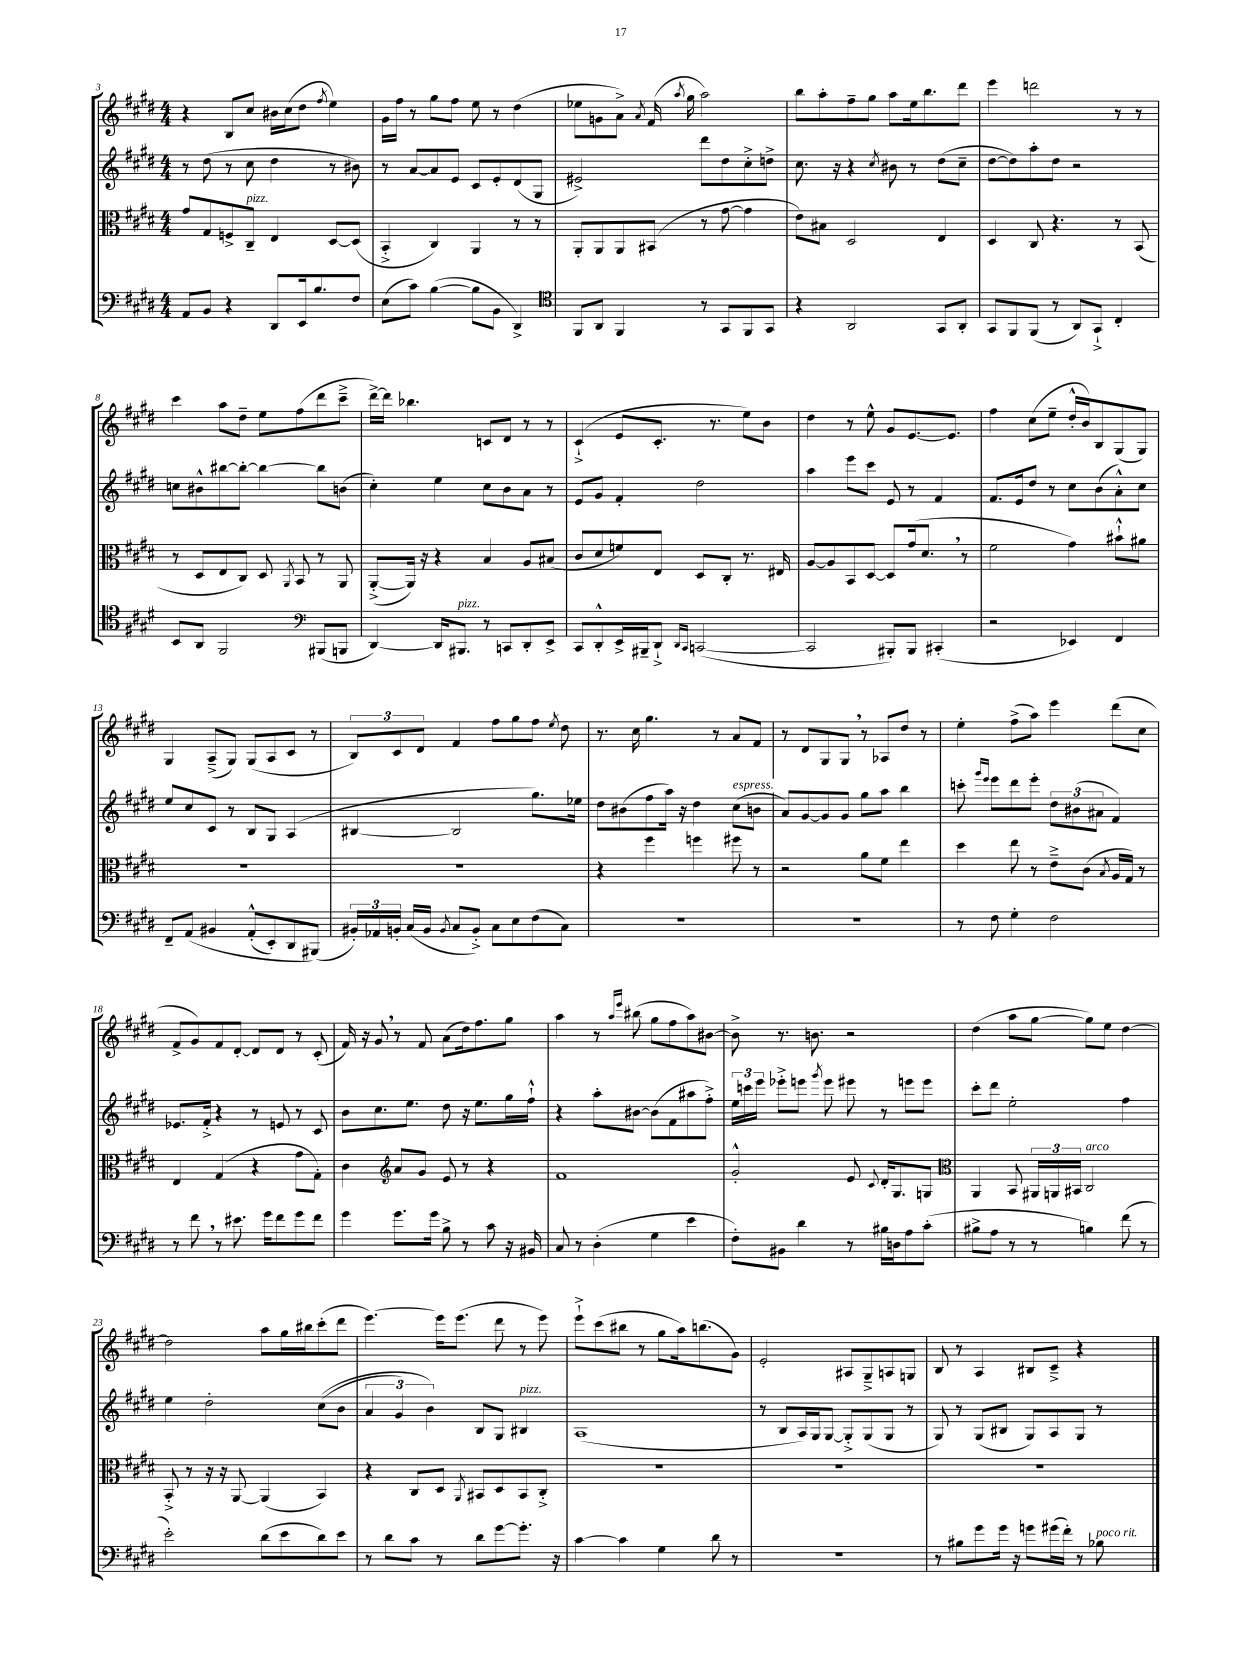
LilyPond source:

<<
\new StaffGroup <<
\new Staff = "s0" {
    \clef treble \key e \major \numericTimeSignature \time 4/4
    \autoBeamOff r4 b8[ cis''8] bis'16[ cis''16( dis''8] \acciaccatura { fis''8 } e''4) |
    gis'16[ fis''16] r8 gis''8[ fis''8] e''8 r8 dis''4( |
    ees''8[ g'8 a'8]->) \acciaccatura { a'8 } fis'16( \acciaccatura { a''8 } gis''16 a''2) |
    b''8[ a''8-. fis''8-- gis''8] a''8[ e''16 b''8. dis'''8] |
    e'''4 d'''2 r8 r8 |
    cis'''4 a''8[ dis''8]-- e''8[ fis''8( dis'''8 cis'''8]---> |
    dis'''16[~->) dis'''16] bes''4. c'8[ dis'8] r8 r8 |
    cis'4-!->( e'8[ cis'8.]-. r8. e''8[) b'8] |
    dis''4 r8 e''8-^ gis'8[ e'8.~ e'8.] |
    fis''4 cis''8[( e''8]-- dis''16[-.-^ b'16) b8 gis8( gis8]) |
    gis4 a8[--->( gis8]) gis8[( a8 cis'8] r8 |
    \tuplet 3/2 { b8[) cis'8 dis'8] } fis'4 fis''8[ gis''8 fis''8] \acciaccatura { e''8 } dis''8 |
    r8. cis''16 gis''4. r8 a'8[ fis'8] |
    r8 dis'8[ gis8 gis8] \breathe r8 aes8[ dis''8] r8 |
    e''4-. fis''8[->( a''8]) e'''4 dis'''8[( cis''8] |
    fis'8[-> gis'8) fis'8 dis'8]~-. dis'8[ dis'8] r8 cis'8-.( |
    fis'16) r16 gis'8 \breathe r8 fis'8 a'8[( dis''16) fis''8. gis''8] |
    a''4 r8 \grace { a''16[ e'''16] } bis''8( gis''8[ fis''8 a''8) bis'8]~ |
    bis'8-> r8. b'8. r2 |
    dis''4( a''8[ gis''8]~ gis''8[) e''8] dis''4~ |
    dis''2 a''8[ gis''16 bis''16 cis'''8-.( dis'''8] |
    e'''4.~) e'''16[ e'''8.]( dis'''8 r8 e'''8) |
    e'''8[-!-> cis'''8( bis''8] r8 gis''8[ a''16) b''8.( gis'8]) |
    e'2-. ais8[ gis8---> a8 g8] |
    b8 r8 a4 bis8[ cis'8]---> r4 \bar "|." |
}
\new Staff = "s1" {
    \clef treble \key e \major \numericTimeSignature \time 4/4
    \autoBeamOff r8 dis''8( r8 cis''8 dis''4 r8 bis'8) |
    r8 a'8[~ a'8 e'8] cis'8[ e'8-. dis'8( gis8] |
    eis'2->) dis'''8[ dis''8 cis''8-.-> d''8]-> |
    cis''8. r16 r4 \acciaccatura { cis''8 } bis'8 r8 dis''8[( cis''8]-- |
    dis''8[~ dis''8) a''8-. dis''8] r2 |
    c''8[ bis'8-^ bis''8~ bis''8]~-. bis''4~ bis''8[ b'8]( |
    cis''4-.) e''4 cis''8[ b'8 a'8] r8 |
    e'8[ gis'8] fis'4-. dis''2 |
    a''4 e'''8[ cis'''8] e'8 r8 fis'4 |
    fis'8.[ e'16 dis''8] r8 cis''8[ b'8( a'8-.-^) cis''8] |
    e''8[ cis''8 cis'8] r8 b8[ gis8] a4( |
    bis4~ bis2 gis''8.[) ees''16] |
    dis''8[ bis'8( fis''8 a''16]) r16 dis''4 cis''8[^\markup { \italic "espress." }( b'8] |
    a'8[) gis'8~ gis'8 gis'8] gis''8[ a''8] b''4 |
    c'''8-. \grace { gis'''16[ e'''16] } e'''8[ dis'''8 e'''8]-. \tuplet 3/2 { dis''8[ bis'8( ais'8] } fis'4) |
    ees'8.[ fis'16]-.-> r4 r8 e'8 r8 cis'8 |
    b'8[ cis''8. e''8.] dis''8 r16 e''8.[ gis''16 fis''16]-!-^ |
    r4 a''8[-. bis'8]~ bis'8[( fis'8 ais''8 fis''8]-.->) |
    \tuplet 3/2 { e''16[ c'''16 e'''16] } ees'''8[-.-> e'''8] \acciaccatura { gis'''8 } e'''8 eis'''8 r8 e'''8[ e'''8] |
    cis'''8[-. dis'''8] e''2-. fis''4 |
    e''4 dis''2-. cis''8[(\( b'8] |
    \tuplet 3/2 { a'4 gis'4) b'4\) } b8[ gis8] bis4^\markup { \italic "pizz." } |
    a1( |
    r8 b8[ a16) gis16 gis8]~ gis8[-.-> gis8( gis8] r8 |
    gis8) r8 gis8[( bis8] gis8[) a8 gis8] r8 \bar "|." |
}
\new Staff = "s2" {
    \clef alto \key e \major \numericTimeSignature \time 4/4
    \autoBeamOff gis'8[ gis8 f8-> cis8]--^\markup { \italic "pizz." } e4 dis8[~ dis8]( |
    b,4-.-> cis4) a,4 r8 r8 |
    a,8[-. a,8 a,8 bis,8]( r8 gis'8~ gis'4 |
    e'8[) bis8] dis2 e4 |
    dis4 cis8 r4. r8 b,8( |
    r8 dis8[ e8 cis8]) dis8 \acciaccatura { a,8 } b,8 r8 a,8 |
    a,8[~-.->( a,16]) r16 r4 b4 a8[ bis8]( |
    cis'8[ dis'8 f'8) e8] dis8[ cis8]-. r8. eis16 |
    a8[~ a8 b,8 dis8]~ dis8[ gis'16( dis'8.] \breathe r8 |
    fis'2 gis'4) bis'8[-!-^ ais'8] |
    R1 |
    R1 |
    r4 fis''4 f''4 fis''8 r8 |
    r2 a'8[ fis'8] e''4 |
    dis''4 e''8 r8 e'8[---> cis'8]( \acciaccatura { b8 } a16[ gis16]) r8 |
    e4 gis4( r4 gis'8[ gis8]-.) |
    cis'4 \clef treble a'8[ gis'8] e'8 r8 r4 |
    fis'1 |
    gis'2-.-^ e'8 \appoggiatura { cis'8 } dis'16[-. gis8. g8] |
    \clef alto a,4 b,8 \tuplet 3/2 { ais,16[ a,16 bis,16] } cis2^\markup { \italic "arco" } |
    b,8-.-> r8 r16 r16 a,8~ a,4( b,4) |
    r4 cis8[ dis8] \acciaccatura { a,8 } bis,8[ dis8 bis,8 cis8]-.-> |
    R1 |
    R1 |
    R1 \bar "|." |
}
\new Staff = "s3" {
    \clef bass \key e \major \numericTimeSignature \time 4/4
    \autoBeamOff a,8[ b,8] r4 dis,8[ e,16 b8. fis8] |
    e8[( cis'8]) b4~( b8[ b,8] dis,4->) |
    \clef tenor fis,8[ a,8] fis,4 r8 gis,8[ fis,8 gis,8] |
    r4 a,2 gis,8[ a,8]-. |
    gis,8[ fis,8 fis,8]( r8 a,8[) gis,8]-!-> cis4-. |
    b,8[ a,8] fis,2 \clef bass bis,,8[( b,,8] |
    dis,4~) dis,16[ bis,,8.]^\markup { \italic "pizz." } r8 c,8[ dis,8-. e,8]-> |
    cis,8[ dis,8-.-^ e,16-> bis,,16-- dis,8]-!-> \grace { dis,16[ cis,16] } c,2~( |
    c,2 bis,,8[-.) bis,,8] cis,4-.( |
    r2 ees,4) fis,4 |
    fis,8[-- a,8]\( bis,4 a,8[-.-^( e,8-.) dis,8 bis,,8](\) |
    \tuplet 3/2 { bis,16[-.) aes,16 b,16]-. } cis16[( b,16] \acciaccatura { b,8 } cis8[ b,8]-.->) cis8[ e8 fis8( cis8]) |
    R1 |
    R1 |
    r8 fis8 gis4-. fis2 |
    r8 fis'8 \breathe r8 eis'8. gis'16[ fis'8 gis'8 fis'8] |
    gis'4 gis'8.[ gis'16] b8-> r8 cis'8 r16 bis,16 |
    cis8 r8 dis4-.( gis4 e'4 |
    fis8[-.) bis,8] dis'4 r8 bis16[ d16 a8 cis'8]-.( |
    bis8[-> a8] r8 r8 b4) fis'8( r8 |
    e'2-.) dis'8[( e'8 dis'8) e'8] |
    r8 dis'8[ cis'8] r8 dis'8[ gis'8~ gis'8.]-. r16 |
    cis'4~ cis'4 gis4 dis'8 r8 |
    r1 |
    r8 bis8[ gis'8 gis'16] r16 g'8[ gis'16( fis'16]-.) r8 bes8^\markup { \italic "poco rit." } \bar "|." |
}
>>
>>
\layout { \context { \Score currentBarNumber = #3 } }
